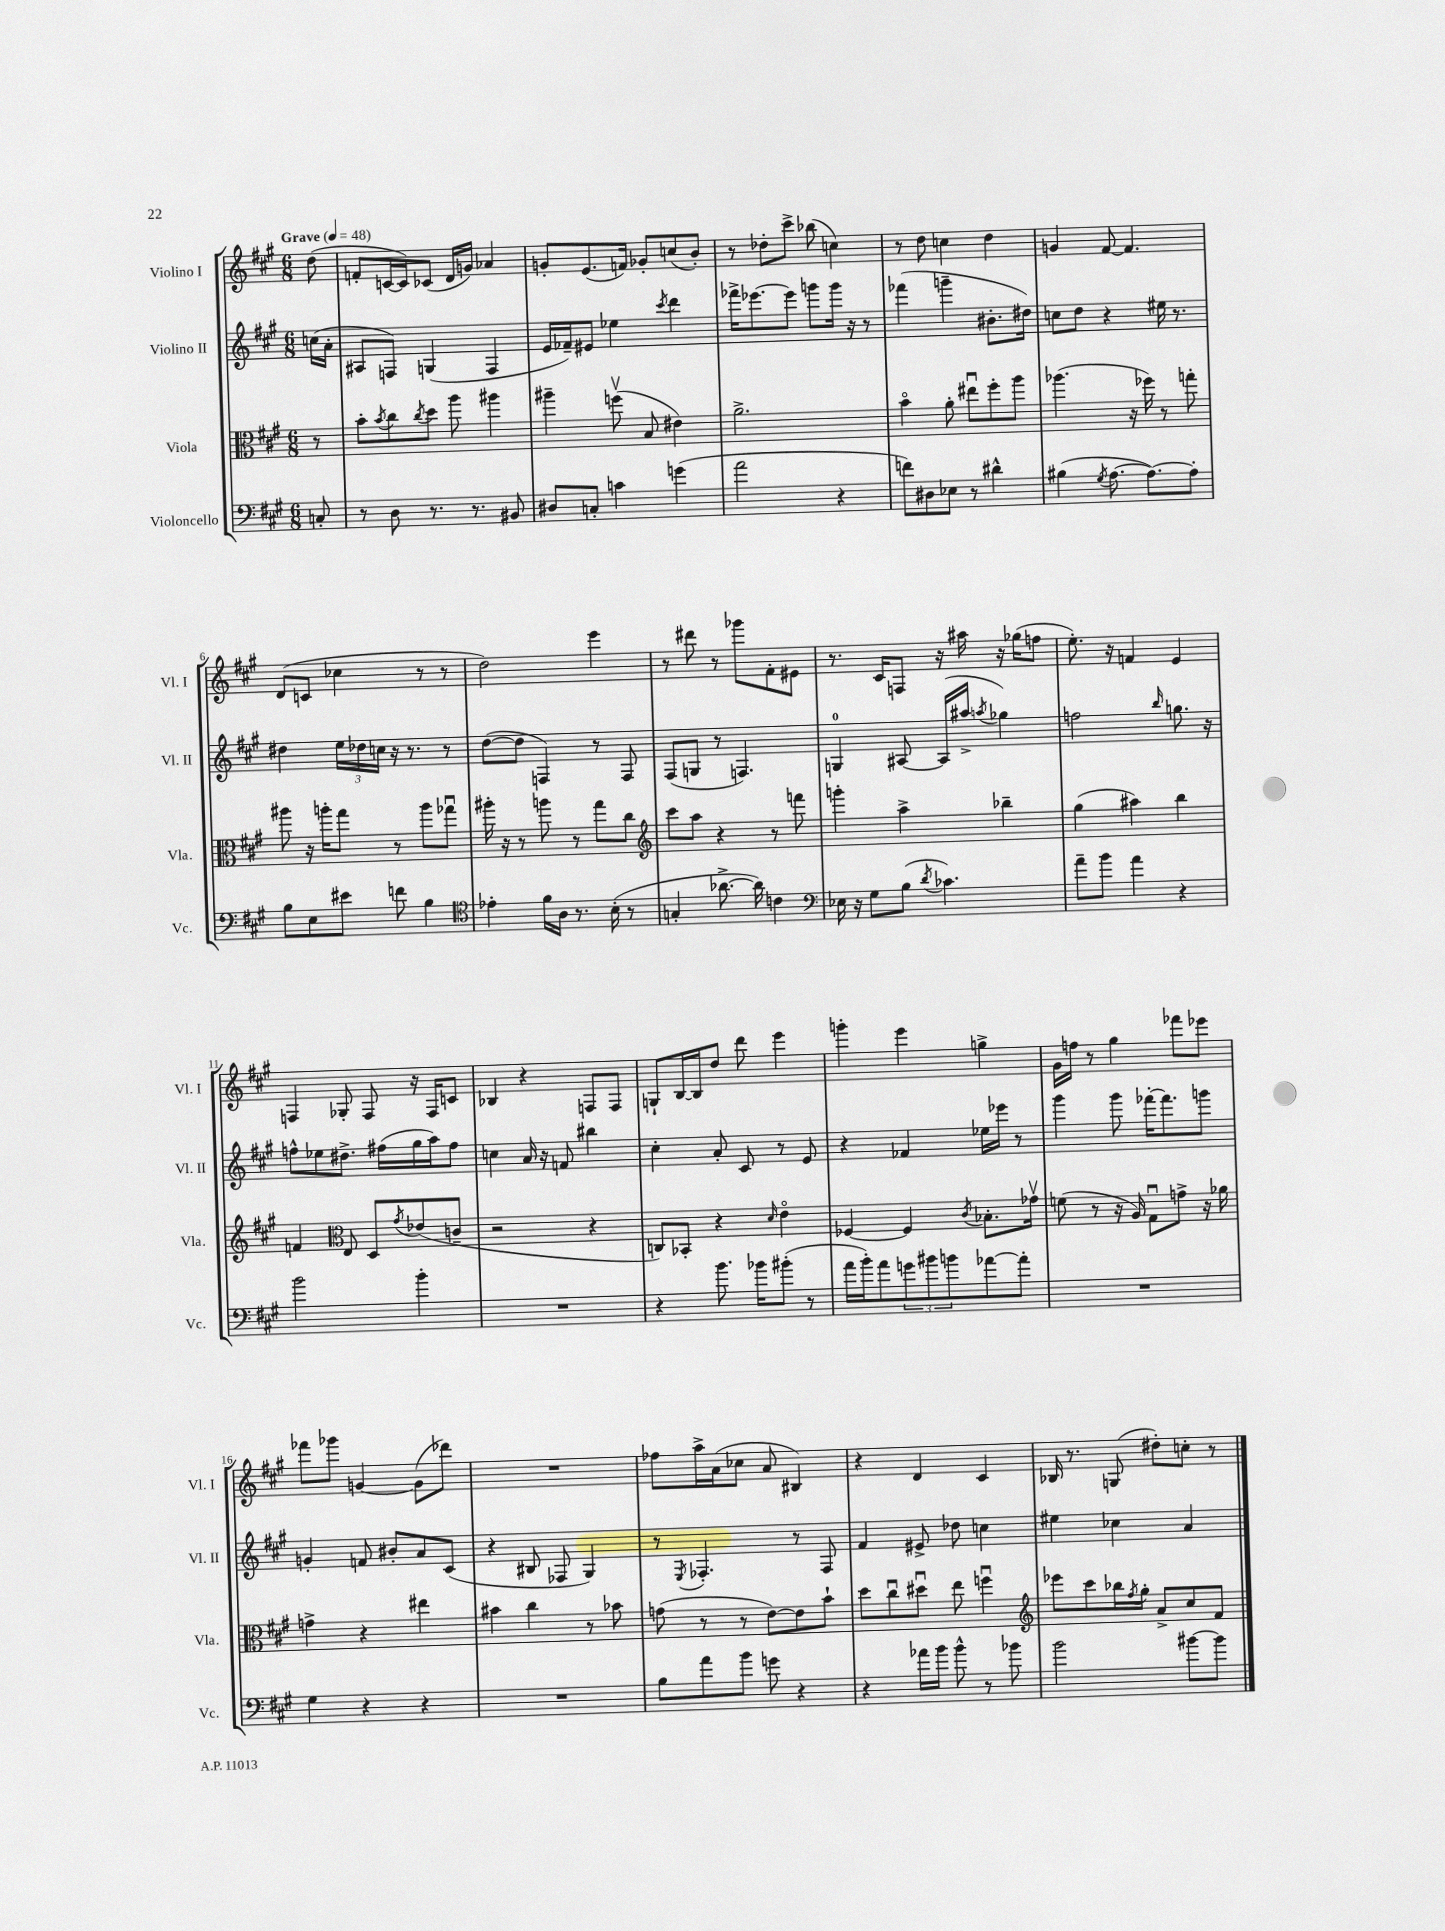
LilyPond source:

<<
\new StaffGroup <<
\new Staff = "s0" \with { instrumentName = "Violino I" shortInstrumentName = "Vl. I" } {
    \clef treble \key a \major \numericTimeSignature \time 6/8 \partial 8 \tempo "Grave" 4 = 48
    d''8( |
    f'8-. c'16~ c'16) ces'8( d'16 g'16) aes'4 |
    g'8-. e'8.( f'16) ges'8-. c''8( b'8-.) |
    r8 des''8-. cis'''8-> bes''8( c''4) |
    r8 d''8 c''4 d''4 |
    g'4 fis'8~ fis'4. |
    d'8( c'8 ces''4 r8 r8 |
    d''2) e'''4 |
    r8 dis'''8 r8 ges'''8 fis'8-. eis'8 |
    r8. cis'16 f8 r16 ais''16 r16 ges''16( f''8 |
    e''8.-.) r16 f'4 e'4 |
    f4 ges8-. f8 r16 f16 c'8 |
    bes4 r4 f8 f8 |
    g8-! b16~ b16 d''8 d'''8 e'''4 |
    g'''4-. e'''4 g''4-> |
    gis'16 f''16 r8 gis''4 fes'''8 ees'''8 |
    fes'''8 ges'''8 g'4~ g'8( des'''8) |
    R2. |
    fes''8 a''16-> a'16( ces''8 a'8 bis4) |
    r4 d'4 cis'4 |
    bes16 r8. g8( dis''8-.) c''8-. r8 \bar "|." |
}
\new Staff = "s1" \with { instrumentName = "Violino II" shortInstrumentName = "Vl. II" } {
    \clef treble \key a \major \numericTimeSignature \time 6/8 \partial 8
    c''16( a'16-. |
    ais8 f8) g4( f4 |
    e'16 fes'16--) eis'8 ees''4 \acciaccatura { cis'''8 } d'''4 |
    fes'''16-> ees'''8.~ ees'''8 g'''8 g'''16 r16 r8 |
    fes'''4( g'''4-- bis'8.-. dis''16) |
    c''8 d''8 r4 eis''16 r8. |
    dis''4 \tuplet 3/2 { e''16 des''16 c''16 } r16 r8. r8 |
    d''8~( d''8 f4) r8 f8 |
    fis8( g8 r8 f4.) |
    g4-0 ais8~ ais16( ais''16-> \acciaccatura { a''8 } ges''4) |
    f''2 \grace { b''16 } g''8. r16 |
    f''8-^ ees''8 dis''8.-> fis''16( gis''16 a''16) fis''8 |
    c''4 a'16 r16 f'8 bis''4 |
    cis''4-. a'8-. cis'8 r8 e'8 |
    r4 fes'4 ees''16 ees'''16 r8 |
    gis'''4 gis'''8 fes'''16~-. fes'''8. g'''8 |
    g'4-. f'8 bis'8-. a'8 cis'8( |
    r4 bis8 fes8 gis4) |
    r8 \acciaccatura { e8 } fes4.-. r8 fes8 |
    fis'4 eis'8-> des''8 c''4 |
    eis''4 ces''4 a'4 \bar "|." |
}
\new Staff = "s2" \with { instrumentName = "Viola" shortInstrumentName = "Vla." } {
    \clef alto \key a \major \numericTimeSignature \time 6/8 \partial 8
    r8 |
    b'8-. \acciaccatura { b'8 } cis''8 \acciaccatura { cis''8 } d''8 a''8 ais''4 |
    ais''4-- f''8\upbow( b8 eis'4) |
    a'2.-> |
    b'4\flageolet a'8-. eis''8\downbow fis''8-. a''8 |
    aes''4.( r16 fes''16) r8 g''8-. |
    ais''8 r16 a''16-. gis''8 r8 a''8 ges''8\downbow |
    ais''16-. r16 r8 a''8 r8 gis''8 cis''8 |
    \clef treble cis'''8 a''8 r4 r8 f'''8 |
    g'''4-. a''4-> bes''4-- |
    gis''4( ais''4) b''4 |
    f'4 \clef alto e8 d8 \acciaccatura { gis'8 } ees'8( c'8-- |
    r2 r4 |
    c8) bes,8-. r4 \grace { d'16 } e'4\flageolet |
    fes4~ fes4 \acciaccatura { cis'8 } bes8.-. ges'16\upbow |
    f'8( r8 r16 a16) gis8\downbow g'8-> r16 aes'16 |
    g'4-> r4 eis''4 |
    bis'4 cis''4 r8 bes'8 |
    g'8( r8 r8 e'8~) e'8 b'8-! |
    d''8 cis''8\downbow dis''8\downbow e''8 f''4\downbow |
    \clef treble ees'''8 cis'''8 bes''16 \acciaccatura { fis''8 } gis''16-. a'8-> cis''8 fis'8 \bar "|." |
}
\new Staff = "s3" \with { instrumentName = "Violoncello" shortInstrumentName = "Vc." } {
    \clef bass \key a \major \numericTimeSignature \time 6/8 \partial 8
    c8-. |
    r8 d8 r8. r8. bis,8 |
    dis8 c8-. c'4 g'4( |
    a'2 r4 |
    f'8) dis8 ees8 r8 dis'4-^ |
    bis4( \acciaccatura { gis8 } a8.~ a8.~) a8-. |
    b8 e8 eis'8 f'8 b4 |
    \clef tenor ees'4-. fis'16 a16 r8. b16-.( r8 |
    g4-. aes'8.~-> aes'16) c'4 |
    \clef bass ees16 r16 gis8 b8( \acciaccatura { d'8 } ces'4.) |
    a'8-- b'8 a'4 r4 |
    b'2 b'4-. |
    R2. |
    r4 b'8. bes'16 bis'8-.( r8 |
    a'16 b'16-.) a'8 \tuplet 3/2 { g'8 bis'8 b'8 } aes'8~ aes'8-. |
    R2. |
    gis4 r4 r4 |
    R2. |
    b8 a'8 b'8 g'8 r4 |
    r4 aes'16 b'16 b'8-^ r8 bes'8 |
    b'2 bis'8~ bis'8 \bar "|." |
}
>>
>>
